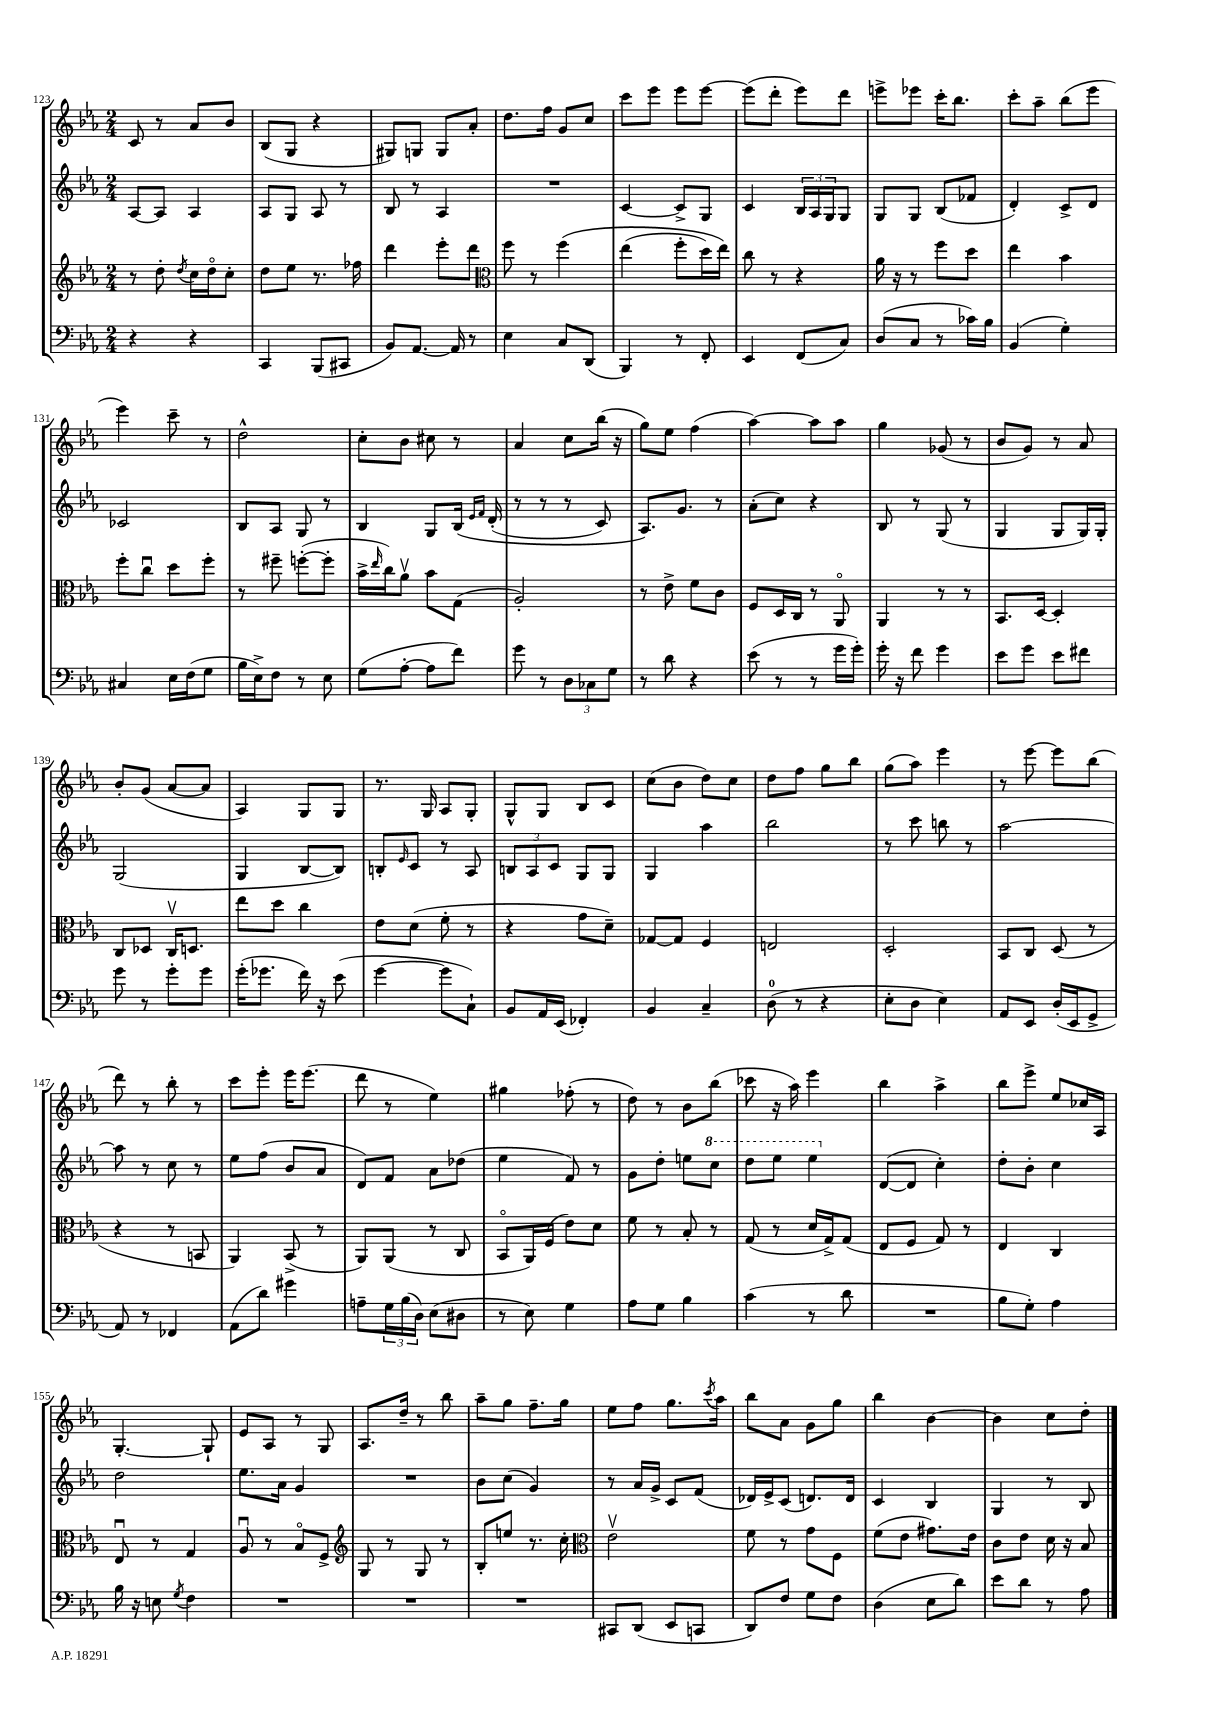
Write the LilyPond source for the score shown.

<<
\new StaffGroup <<
\new Staff = "s0" {
    \clef treble \key ees \major \numericTimeSignature \time 2/4
    c'8 r8 aes'8 bes'8 |
    bes8( g8 r4 |
    gis8) g8 g8 aes'8-. |
    d''8. f''16 g'8 c''8 |
    c'''8 ees'''8 ees'''8 ees'''8~ |
    ees'''8( d'''8-. ees'''8) d'''8 |
    e'''8-> ees'''8 c'''16-. bes''8. |
    c'''8-. aes''8-- bes''8( ees'''8 |
    ees'''4) c'''8-- r8 |
    d''2-^ |
    c''8-. bes'8 cis''8 r8 |
    aes'4 c''8 bes''16( r16 |
    g''8) ees''8 f''4( |
    aes''4~) aes''8 aes''8 |
    g''4 ges'8( r8 |
    bes'8 g'8) r8 aes'8 |
    bes'8-. g'8( aes'8~ aes'8 |
    aes4) g8 g8 |
    r8. g16 aes8 g8-. |
    g8-^ g8 bes8 c'8 |
    c''8( bes'8 d''8) c''8 |
    d''8 f''8 g''8 bes''8 |
    g''8( aes''8) ees'''4 |
    r8 ees'''8~ ees'''8 bes''8( |
    d'''8) r8 bes''8-. r8 |
    c'''8 ees'''8-. ees'''16 ees'''8.( |
    d'''8 r8 ees''4) |
    gis''4 fes''8-.( r8 |
    d''8) r8 bes'8 bes''8( |
    ces'''8 r16 aes''16) ees'''4 |
    bes''4 aes''4-> |
    bes''8 ees'''8-> ees''8 ces''16 aes16 |
    g4.~-. g8-! |
    ees'8 aes8 r8 g8 |
    aes8. d''16-- r8 bes''8 |
    aes''8-- g''8 f''8.-- g''16 |
    ees''8 f''8 g''8. \acciaccatura { c'''8 } aes''16 |
    bes''8 aes'8 g'8 g''8 |
    bes''4 bes'4~ |
    bes'4 c''8 d''8-. \bar "|." |
}
\new Staff = "s1" {
    \clef treble \key ees \major \numericTimeSignature \time 2/4
    aes8~ aes8 aes4 |
    aes8 g8 aes8 r8 |
    bes8 r8 aes4 |
    R2 |
    c'4~ c'8-> g8 |
    c'4 \tuplet 3/2 { bes16 aes16 g16 } g8 |
    g8 g8 bes8( fes'8 |
    d'4-.) c'8-> d'8 |
    ces'2 |
    bes8 aes8 g8 r8 |
    bes4 g8 bes16\( \grace { ees'16 f'16 } d'16-.( |
    r8 r8 r8 c'8) |
    aes8.\) g'8. r8 |
    aes'8-.( c''8) r4 |
    bes8 r8 g8( r8 |
    g4 g8 g16) g16-. |
    g2( |
    g4 bes8~ bes8) |
    b8-. \grace { ees'16 } c'8 r8 aes8 |
    \tuplet 3/2 { b8 aes8 c'8 } g8 g8 |
    g4 aes''4 |
    bes''2 |
    r8 c'''8 b''8 r8 |
    aes''2~ |
    aes''8 r8 c''8 r8 |
    ees''8 f''8( bes'8 aes'8 |
    d'8) f'8 aes'8 des''8( |
    ees''4 f'8) r8 |
    g'8 d''8-. e''8 \ottava #1 c'''8 |
    d'''8 ees'''8 ees'''4 \ottava #0 |
    d'8~( d'8 c''4-.) |
    d''8-. bes'8-. c''4 |
    d''2 |
    ees''8. aes'16 g'4 |
    R2 |
    bes'8 c''8( g'4) |
    r8 aes'16 g'16-> c'8 f'8( |
    des'16) ees'16-> c'8( d'8.) d'16 |
    c'4 bes4 |
    g4 r8 bes8 \bar "|." |
}
\new Staff = "s2" {
    \clef treble \key ees \major \numericTimeSignature \time 2/4
    r8 d''8-. \acciaccatura { d''8 } c''16 d''16\flageolet c''8-. |
    d''8 ees''8 r8. fes''16 |
    d'''4 ees'''8-. d'''8 |
    \clef alto f''8 r8 f''4\( |
    ees''4( f''8-. d''16) ees''16\) |
    c''8 r8 r4 |
    aes'16 r16 r8 f''8 d''8 |
    ees''4 bes'4 |
    f''8-. c''8\downbow d''8 f''8-. |
    r8 fis''8-- f''8~-.( f''8-. |
    bes'16-> \grace { ees''16 } c''16) aes'8\upbow bes'8 g8( |
    aes2-.) |
    r8 ees'8-> f'8 c'8 |
    f8 d16 c16 r8 aes,8\flageolet |
    aes,4 r8 r8 |
    bes,8. d16~ d4-. |
    c8 des8 c16\upbow d8. |
    ees''8 d''8 c''4 |
    ees'8 d'8( f'8-. r8 |
    r4 g'8 d'8--) |
    ges8~ ges8 f4 |
    e2 |
    d2-. |
    bes,8 c8 d8( r8 |
    r4 r8 b,8 |
    aes,4) bes,8->( r8 |
    aes,8) aes,8( r8 c8 |
    bes,8\flageolet aes,16) f16( ees'8) d'8 |
    f'8 r8 bes8-. r8 |
    g8( r8 d'16 g16->) g8( |
    ees8 f8 g8) r8 |
    ees4 c4 |
    ees8\downbow r8 g4 |
    aes8\downbow r8 bes8\flageolet f8-> |
    \clef treble g8 r8 g8 r8 |
    bes8-. e''8 r8. c''16-. |
    \clef alto ees'2\upbow |
    f'8 r8 g'8 f8 |
    f'8( ees'8 gis'8.) ees'16 |
    c'8 ees'8 d'16 r16 bes8 \bar "|." |
}
\new Staff = "s3" {
    \clef bass \key ees \major \numericTimeSignature \time 2/4
    r4 r4 |
    c,4 bes,,8( cis,8 |
    bes,8) aes,8.~ aes,16 r8 |
    ees4 c8 d,8( |
    bes,,4) r8 f,8-. |
    ees,4 f,8( c8) |
    d8( c8 r8 ces'16) bes16 |
    bes,4( g4-.) |
    cis4 ees16 f16( g8 |
    bes16 ees16->) f8 r8 ees8 |
    g8( aes8~-. aes8 f'8) |
    g'8 r8 \tuplet 3/2 { d8 ces8 g8 } |
    r8 d'8 r4 |
    ees'8( r8 r8 g'16 g'16-.) |
    g'16-. r16 f'8 g'4 |
    ees'8 g'8 ees'8 fis'8 |
    g'8 r8 g'8-. g'8 |
    g'16-.( ges'8. f'16) r16 ees'8( |
    g'4~ g'8 c8-!) |
    bes,8 aes,16 ees,16( fes,4-.) |
    bes,4 c4-- |
    d8-0( r8 r4 |
    ees8-. d8 ees4) |
    aes,8 ees,8 d16-.( ees,16 g,8-> |
    aes,8) r8 fes,4 |
    aes,8( d'8) gis'4 |
    a8-- \tuplet 3/2 { g16 bes16( d16) } ees8( dis8 |
    r8 ees8) g4 |
    aes8 g8 bes4 |
    c'4( r8 d'8 |
    R2 |
    bes8 g8-.) aes4 |
    bes16 r16 e8 \acciaccatura { g8 } f4 |
    R2 |
    R2 |
    R2 |
    cis,8 d,8( ees,8 c,8 |
    d,8) f8 g8 f8 |
    d4( ees8 d'8) |
    ees'8 d'8 r8 aes8 \bar "|." |
}
>>
>>
\layout { \context { \Score currentBarNumber = #123 } }
